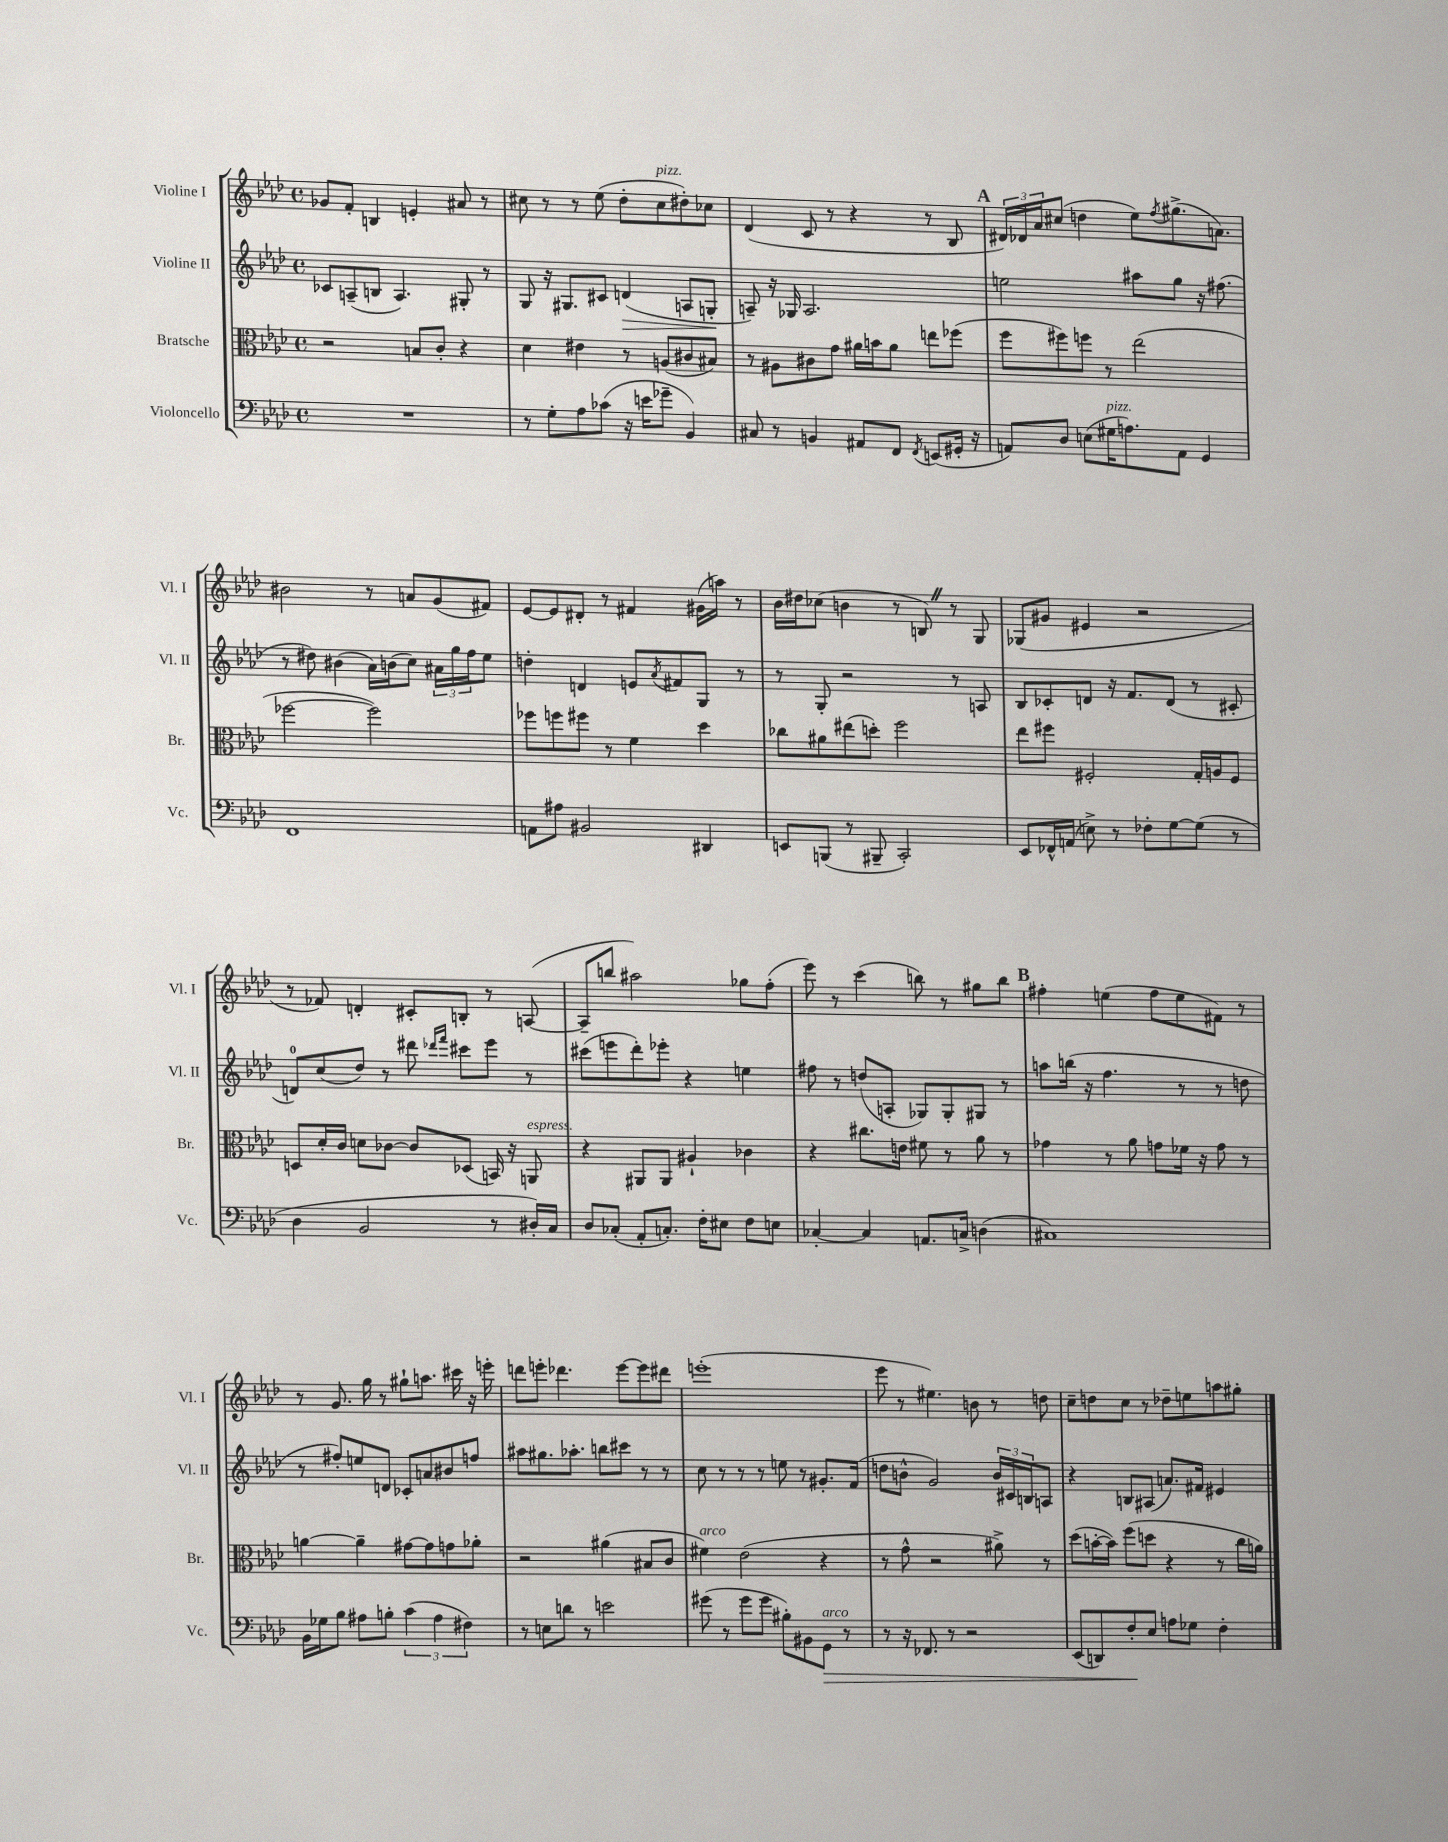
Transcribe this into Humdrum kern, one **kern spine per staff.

**kern	**dynam	**kern	**kern	**dynam	**kern
*part4	*part4	*part3	*part2	*part2	*part1
*staff4	*staff4	*staff3	*staff2	*staff2	*staff1
*I"Violoncello	*	*I"Bratsche	*I"Violine II	*	*I"Violine I
*I'Vc.	*	*I'Br.	*I'Vl. II	*	*I'Vl. I
*clefF4	*	*clefC3	*clefG2	*	*clefG2
*k[b-e-a-d-]	*	*k[b-e-a-d-]	*k[b-e-a-d-]	*	*k[b-e-a-d-]
*M4/4	*	*M4/4	*M4/4	*	*M4/4
*met(c)	*	*met(c)	*met(c)	*	*met(c)
=2	=2	=2	=2	=2	=2
1r	.	2r	8c-X/L	.	8g-X/L
.	.	.	(8An~/	.	8f'/J
.	.	.	8Bn/J	.	4Bn/
.	.	.	4.A/)	.	.
.	.	8Bn/L	.	.	4en'/
.	.	8c'/J	.	.	.
.	.	4r	8G#X'/	.	8a#X/
.	.	.	8r	.	8r
=3	=3	=3	=3	=3	=3
8r	.	4d-\	8G/	.	8cc#X\
8G'\L	.	.	16r	.	8r
.	.	.	8.G#X/L	.	.
8A-\	.	4e#X\	.	.	8r
(8c-X\J	.	.	8c#X/J	.	(8ee-\
!	!	!	!	!LO:HP:b	!
16r	.	8r	(4dn/	>	8dd-'\L
16en\KL	.	.	.	.	.
!	!	!	!	!	!LO:TX:a:i:t=pizz.
8g-X~\J	.	(8An/L	.	.	8cc#\
4BB-/)	.	8c#X/	8An/L	.	8dd#X'\)
.	.	8B#X/J)	8Gn'/J	.	8cc-X\J
.	.	.	.	]	.
=4	=4	=4	=4	=4	=4
8C#X/	.	8r	8An~/)	.	(4d-/
8r	.	8A#X\L	16r	.	.
.	.	.	16G-X/	.	.
4BBn/	.	8c#X\	2.A/	.	8c/
.	.	8g\J	.	.	8r
8AA#X/L	.	16a#X\LL	.	.	4r
.	.	16bn\J	.	.	.
8FF/J	.	8a#\J	.	.	.
8qFF/	.	.	.	.	.
(8EEn/L	.	8een\L	.	.	8r
16GG#X'/Jk	.	(8ff-X\J	.	.	8B-/
16r	.	.	.	.	.
!!LO:REH:place=s1:t=A
=5	=5	=5	=5	=5	=5
8AAn/L)	.	8ff\L	2een\	.	24d#X/LL)
.	.	.	.	.	24d-X/
.	.	.	.	.	24a-/J
8D-/J	.	8ff#X\)	.	.	(8cc#X/J
(8En\L	.	8ffn\J	.	.	4ddn\
!LO:TX:a:i:t=pizz.	!	!	!	!	!
16G#X\K	.	8r	.	.	.
8.An\)	.	.	.	.	.
.	.	(2ee-\	8aa#X\L	.	8ee-\L)
.	.	.	.	.	8qff/
8AA\J	.	.	8gg\J	.	(8.gg#X^\
4GG/	.	.	16r	.	.
.	.	.	(8.ff#X\	.	8.an\J)
!!LO:LB:g=z
=6	=6	=6	=6	=6	=6
1FF	.	[2ff-X\	8r	.	2b#X\
.	.	.	8dd#X\)	.	.
.	.	.	(4b#X\	.	.
.	.	2ff-\])	16a-\LL)	.	8r
.	.	.	(16bn\J	.	.
.	.	.	8cc\J)	.	8an/L
.	.	.	24a#X\LL	.	(8g/
.	.	.	24gg\	.	.
.	.	.	24ff\J	.	.
.	.	.	8ee-\J	.	8f#X/J)
=7	=7	=7	=7	=7	=7
8AAn\L	.	8ff-X\L	4ddn'\	.	[8e-/L
8A#X\J	.	8ffn\	.	.	8e-/]
2BB#X/	.	8ff#X\J	4dn/	.	8d#X'/J
.	.	8r	.	.	8r
.	.	4f\	8en/L	.	4f#X/
.	.	.	8qa-/	.	.
.	.	.	8f#X/	.	.
4DD#X/	.	4dd-\	8G/J	.	(16g#X\LL
.	.	.	.	.	16aan\JJ)
.	.	.	8r	.	8r
=8	=8	=8	=8	=8	=8
8EEn/L	.	8cc-X\L	8r	.	16b-\LL
.	.	.	.	.	16dd#X\J
(8BBBn/J	.	8a#X\	8G'/	.	(8cc-X\J
8r	.	(8ee#X\	2r	.	4bn\
8BBB#X~/	.	8ddn'\J)	.	.	.
2CC'/)	.	2ff\	.	.	8r
.	.	.	.	.	8BnZ/)
.	.	.	8r	.	8r
.	.	.	8An/	.	8G/
=9	=9	=9	=9	=9	=9
8EE-/L	.	8ee-\L	8B-/L	.	(8G-X/L
16FF-X^^/L	.	8ff#X\J	8c-X'/	.	8g#X/J
(16AAn/JJ	.	.	.	.	.
8En^\)	.	2F#X'/	8dn/J	.	4e#X/
8r	.	.	16r	.	.
.	.	.	8.f/L	.	.
8F-X'\L	.	.	.	.	2r
[8G\	.	.	(8d/J	.	.
(8G\J]	.	16G'/LL	8r	.	.
.	.	16An/J	.	.	.
8r	.	8F#/J	8c#X'/	.	.
!!LO:LB:g=z
=10	=10	=10	=10	=10	=10
4D-\	.	8Dn/L	8dn/L)	.	8r
.	.	16d-'/L	(8cc/	.	8f-X/)
.	.	16c/JJ	.	.	.
2BB-/	.	8dn\L	8dd-/J)	.	4dn'/
.	.	[8c-X\J	8r	.	.
.	.	8c-/L]	8ddd#X\	.	8c#X'/L
.	.	.	16qqddd-X/LL	.	.
.	.	.	16qqfff/JJ	.	.
.	.	(8D-X/J	8ccc#X\L	.	8Bn'/J
8r	.	16BBn/)	8eee-\J	.	8r
.	.	16r	.	.	.
!	!	!LO:TX:a:i:t=espress.	!	!	!
16D#X'/LL)	.	8AAn/	8r	.	([8An/
16C/JJ	.	.	.	.	.
=11	=11	=11	=11	=11	=11
8D-/L	.	4r	(8ccc#X\L	.	8A~/L]
(8C-X'/J	.	.	8eeen\	.	8bbn/J
8AA-'/L	.	8AA#X/L	8ddd-'\)	.	2aa#X\)
8.Cn'/J)	.	8AA#/J	8eee-X'\J	.	.
.	.	4A#X`/	4r	.	.
16F'\KL	.	.	.	.	.
8E#X\J	.	.	.	.	.
8F\L	.	4c-X\	4een\	.	8gg-X\L
8En\J	.	.	.	.	(8ff'\J
=12	=12	=12	=12	=12	=12
[4C-X'/	.	4r	8ff#X\	.	8eee-\)
.	.	.	8r	.	8r
4C-/]	.	8.cc#X\L	(8ddn/L	.	(4ccc\
.	.	.	8An'/J	.	.
.	.	16en\Jk	.	.	.
8.AAn/L	.	8f#X\	8G-X/L)	.	8bbn\)
.	.	8r	8G-'/	.	8r
16Cn^/Jk	.	.	.	.	.
(4Dn\	.	8a-\	8G#X/J	.	8gg#X\L
.	.	8r	8r	.	8bb\J
!!LO:REH:place=s1:t=B
=13	=13	=13	=13	=13	=13
1C#X)	.	4g-X\	8aan\L	.	4ff#X'\
.	.	.	(16bbn\Jk	.	.
.	.	.	16r	.	.
.	.	8r	4.ff\	.	(4een\
.	.	8a-\	.	.	.
.	.	8gn\L	.	.	8ff#\L
.	.	16f-X\Jk	8r	.	8ee\
.	.	16r	.	.	.
.	.	8g\	8r	.	8f#X\J)
.	.	8r	8ddn\	.	8r
!!LO:LB:g=z
=14	=14	=14	=14	=14	=14
16BB-\LL	.	[4an\	8r	.	8r
16G-X\J	.	.	.	.	.
8B-\J	.	.	8ff#X'/L)	.	8.g/
8A#X\L	.	4a~\]	8een/	.	.
.	.	.	.	.	16gg\
8Bn'\J	.	.	8dn/J	.	8r
(6c\	.	[8g#X\L	8c-X'/L	.	8gg#X`\L
.	.	8g#\]	8an/	.	8.aan\J
6A#\	.	.	.	.	.
.	.	8gn\	8b#X/	.	.
.	.	.	.	.	16ccc#X\
6F#X\)	.	.	.	.	.
.	.	8a-X'\J	8ffn/J	.	16r
.	.	.	.	.	16eeen'\
=15	=15	=15	=15	=15	=15
8r	.	2r	8aa#X\L	.	8dddn\L
8En\L	.	.	8.gg#X\	.	8eeen'\J
8dn\J	.	.	.	.	4.ddd-X\
.	.	.	8.aa-X'\J	.	.
8r	.	.	.	.	.
2en\	.	(4a#X\	8bbn\L	.	.
.	.	.	8ccc#X\J	.	[8eee\L
.	.	8B#X/L	8r	.	8eee\]
.	.	8c/J	8r	.	8ddd#X\J
=16	=16	=16	=16	=16	=16
!	!	!LO:TX:a:i:t=arco	!	!	!
(8g#X\	.	4f#X\)	8cc\	.	(1eeen'
8r	.	.	8r	.	.
8g#\L	.	(2e-\	8r	.	.
8g#\J	.	.	8r	.	.
8B#X'\L)	.	.	8een\	.	.
8BB#X\	.	.	8r	.	.
!LO:TX:a:i:t=arco	!	!	!	!	!
!	!LO:HP:b	!	!	!	!
8GG\J	>	4r	8.g#X'/L	.	.
8r	.	.	.	.	.
.	.	.	(16f/Jk	.	.
=17	=17	=17	=17	=17	=17
8r	.	8r	8ddn\L	.	8eee-\
16r	.	8g^^\	8bn^^\J	.	8r
8.FF-X/	.	.	.	.	.
.	.	2r	2g/)	.	4.ee#X\)
8r	.	.	.	.	.
2r	.	.	.	.	.
.	.	.	.	.	8bn\
.	.	8a#X^\)	24b/LL	.	8r
.	.	.	24c#X/	.	.
.	.	.	24Bn/J	.	.
.	.	8r	8An/J	.	8ddn\
=18	=18	=18	=18	=18	=18
(8EE-/L	.	(8dd-\L	4r	.	8cc~\L
8DDn/)	.	[16bn'\L	.	.	8ddn\
.	.	16b\JJ])	.	.	.
8F'/	.	(8ff\L	8Bn/L	.	8cc\J
8E-/J	]	8ddn\J	(8A#X/J	.	8r
8An\L	.	4r	8.an/L)	.	8dd-X~\L
8G-X\J	.	.	.	.	8een\
.	.	.	16f#X/Jk	.	.
4F'\	.	8r	4e#X/	.	8aan\
.	.	16cc\LL	.	.	8gg#X'\J
.	.	16an\JJ)	.	.	.
==	==	==	==	==	==
*-	*-	*-	*-	*-	*-
